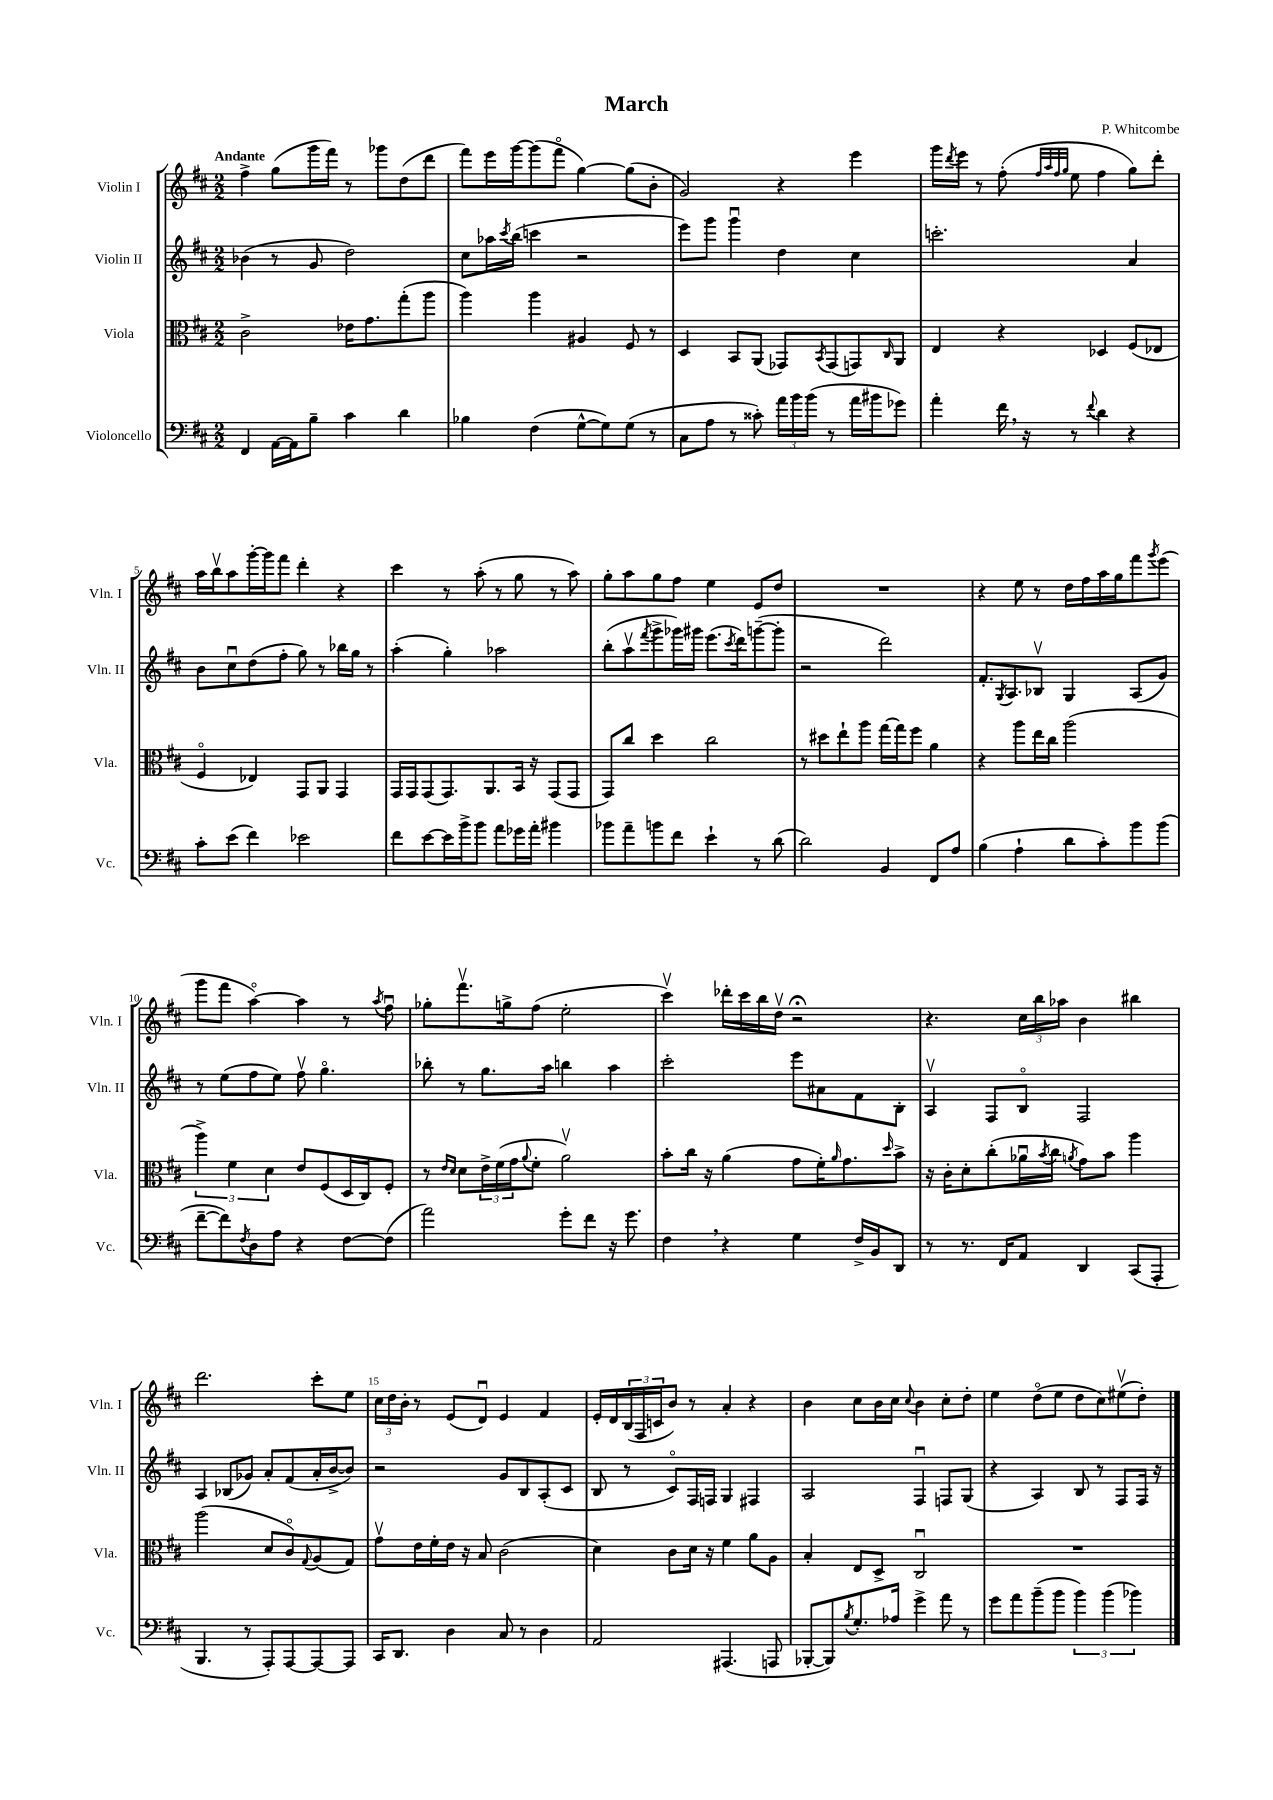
\header { title = "March" composer = "P. Whitcombe" }
<<
\new StaffGroup <<
\new Staff = "s0" \with { instrumentName = "Violin I" shortInstrumentName = "Vln. I" } {
    \clef treble \key d \major \numericTimeSignature \time 2/2 \tempo "Andante"
    fis''4-> g''8( g'''16 fis'''16) r8 ges'''8 d''8( d'''8 |
    fis'''8) e'''16 g'''16~ g'''8( fis'''8\flageolet g''4~) g''8( b'8-. |
    g'2) r4 e'''4 |
    g'''16 \acciaccatura { d'''8 } e'''16 r8 fis''8-.( \grace { fis''32 a''32 fis''32 g''32 } e''8 fis''4 g''8) d'''8-. |
    a''16 b''16\upbow a''8 g'''16~-. g'''16 fis'''8 d'''4-. r4 |
    cis'''4 r8 a''8-.( r8 g''8 r8 a''8) |
    g''8-. a''8 g''8 fis''8 e''4 e'8 d''8 |
    R1 |
    r4 e''8 r8 d''16 fis''16 a''16 g''16 fis'''8 \acciaccatura { g'''8 } e'''8( |
    g'''8 fis'''8 a''4~\flageolet) a''4 r8 \acciaccatura { a''8 } fis''8\downbow |
    ges''8-. fis'''8.\upbow g''16-> fis''8( e''2-. |
    cis'''4\upbow) des'''16-. cis'''16 b''16 d''16\upbow r2\fermata |
    r4. \tuplet 3/2 { cis''16 b''16 aes''16 } b'4 bis''4 |
    d'''2. cis'''8-. e''8 |
    \tuplet 3/2 { cis''16 d''16 b'16-. } r8 e'8( d'8\downbow) e'4 fis'4 |
    e'16-. d'16 \tuplet 3/2 { b16( fis16 c'16 } b'8) r8 a'4-. r4 |
    b'4 cis''8 b'16 cis''16 \appoggiatura { cis''8 } b'4 cis''8-. d''8-. |
    e''4 d''8\flageolet( e''8 d''8 cis''8) eis''8\upbow( d''8-.) \bar "|." |
}
\new Staff = "s1" \with { instrumentName = "Violin II" shortInstrumentName = "Vln. II" } {
    \clef treble \key d \major \numericTimeSignature \time 2/2
    bes'4( r8 g'8 d''2) |
    cis''8 aes''16 \acciaccatura { cis'''8 } b''16( c'''4 r2 |
    e'''8) g'''8 g'''4\downbow d''4 cis''4 |
    c'''2.-. a'4 |
    b'8 cis''8\downbow d''8( fis''8-. g''8) r8 bes''16 g''16 r8 |
    a''4-.( g''4-.) aes''2 |
    b''8-.( a''8\upbow \acciaccatura { fis'''8 } g'''8-> ges'''16) gis'''16 e'''8.( \acciaccatura { cis'''8 } d'''16) g'''8~--( g'''8-. |
    r2 d'''2) |
    fis'8.-. \acciaccatura { g8 } a8. bes8\upbow g4 a8( g'8) |
    r8 e''8( fis''8 e''8) fis''8\upbow g''4.\flageolet |
    bes''8-. r8 g''8. a''16 b''4 a''4 |
    cis'''2-. e'''8 ais'8 fis'8 b8-. |
    a4\upbow fis8 b8\flageolet fis2 |
    a4 bes8( ges'8) a'8-. fis'8( a'16-. b'16~-> b'8) |
    r2 g'8 b8 a8-.( cis'8 |
    b8 r8 cis'8\flageolet) fis16 f16 g4 fis4 |
    a2 fis4\downbow f8 g8( |
    r4 a4) b8 r8 fis8 fis16 r16 \bar "|." |
}
\new Staff = "s2" \with { instrumentName = "Viola" shortInstrumentName = "Vla." } {
    \clef alto \key d \major \numericTimeSignature \time 2/2
    cis'2-> ees'16 g'8. g''8-.( a''8 |
    a''4) a''4 ais4 fis8 r8 |
    d4 b,8 a,8( ges,8) \acciaccatura { b,8 } ges,8( g,8) \grace { cis16 } a,8 |
    e4 r4 des4 fis8( ees8 |
    fis4\flageolet ees4) g,8 a,8 g,4 |
    g,16 g,16 g,8( g,8.) a,8. b,16 r16 g,8( g,8 |
    g,8) cis''8 d''4 cis''2 |
    r8 dis''8 e''8-! a''8 g''16~ g''16 fis''8 a'4 |
    r4 a''8 e''16 cis''16 a''2( |
    \tuplet 3/2 { a''4->) fis'4 d'4 } e'8 fis8( d16 cis16) fis8-. |
    r8 \grace { e'16 d'16 } d'8 \tuplet 3/2 { e'16-> fis'16( g'16 } \appoggiatura { a'8 } fis'8-. a'2\upbow) |
    b'8-. cis''16 r16 a'4( g'8 fis'16-.) \grace { a'16 } g'8. \grace { d''16 } b'8-> |
    r16 cis'16-. d'8-. cis''8-.( aes'16\downbow \acciaccatura { b'8 } cis''16 \acciaccatura { a'8 } g'8) b'8 a''4 |
    a''2( d'8 cis'8\flageolet) \appoggiatura { g8 } a8( g8) |
    g'8\upbow e'16 fis'16-. e'16 r16 b8 cis'2( |
    d'4) cis'8 d'16 r16 fis'4 a'8 a8 |
    b4-. e8 d8-> cis2\downbow |
    R1 \bar "|." |
}
\new Staff = "s3" \with { instrumentName = "Violoncello" shortInstrumentName = "Vc." } {
    \clef bass \key d \major \numericTimeSignature \time 2/2
    fis,4 a,16~ a,16 b8-- cis'4 d'4 |
    bes4 fis4( g8~-^ g8) g8( r8 |
    cis8 a8 r8 cisis'8-.) \tuplet 3/2 { a'16 b'16 b'16( } r8 a'16 bis'16 ges'8) |
    a'4-. fis'16 \breathe r16 r8 \appoggiatura { fis'8 } d'4 r4 |
    cis'8-. e'8( fis'4) ees'2 |
    fis'8 e'8~ e'16 b'16-> b'8 a'8 ges'16 a'16-. bis'4 |
    bes'8 a'8-- b'8 fis'8 e'4-! r8 d'8( |
    d'2) b,4 fis,8 a8 |
    b4( a4-! d'8 cis'8-.) b'8 b'8( |
    fis'8~-- fis'8) \acciaccatura { fis8 } d8 a8 r4 fis8~ fis8( |
    a'2) g'8-. fis'8 r16 g'8. |
    fis4 \breathe r4 g4 fis16-> b,16 d,8 |
    r8 r8. fis,16 a,8 d,4 cis,8( a,,8-. |
    b,,4. r8 a,,8-.) a,,8~ a,,8~ a,,8 |
    cis,16 d,8. d4 cis8 r8 d4 |
    a,2 ais,,4.( a,,8 |
    bes,,8~-. bes,,8) \acciaccatura { b8 } g8.-. aes16 g'4-> a'8 r8 |
    g'8 a'8 b'8--( b'8 \tuplet 3/2 { b'4) b'4( bes'4) } \bar "|." |
}
>>
>>
\layout { \context { \Score \override BarNumber.break-visibility = ##(#f #t #t) barNumberVisibility = #(every-nth-bar-number-visible 5) } }
